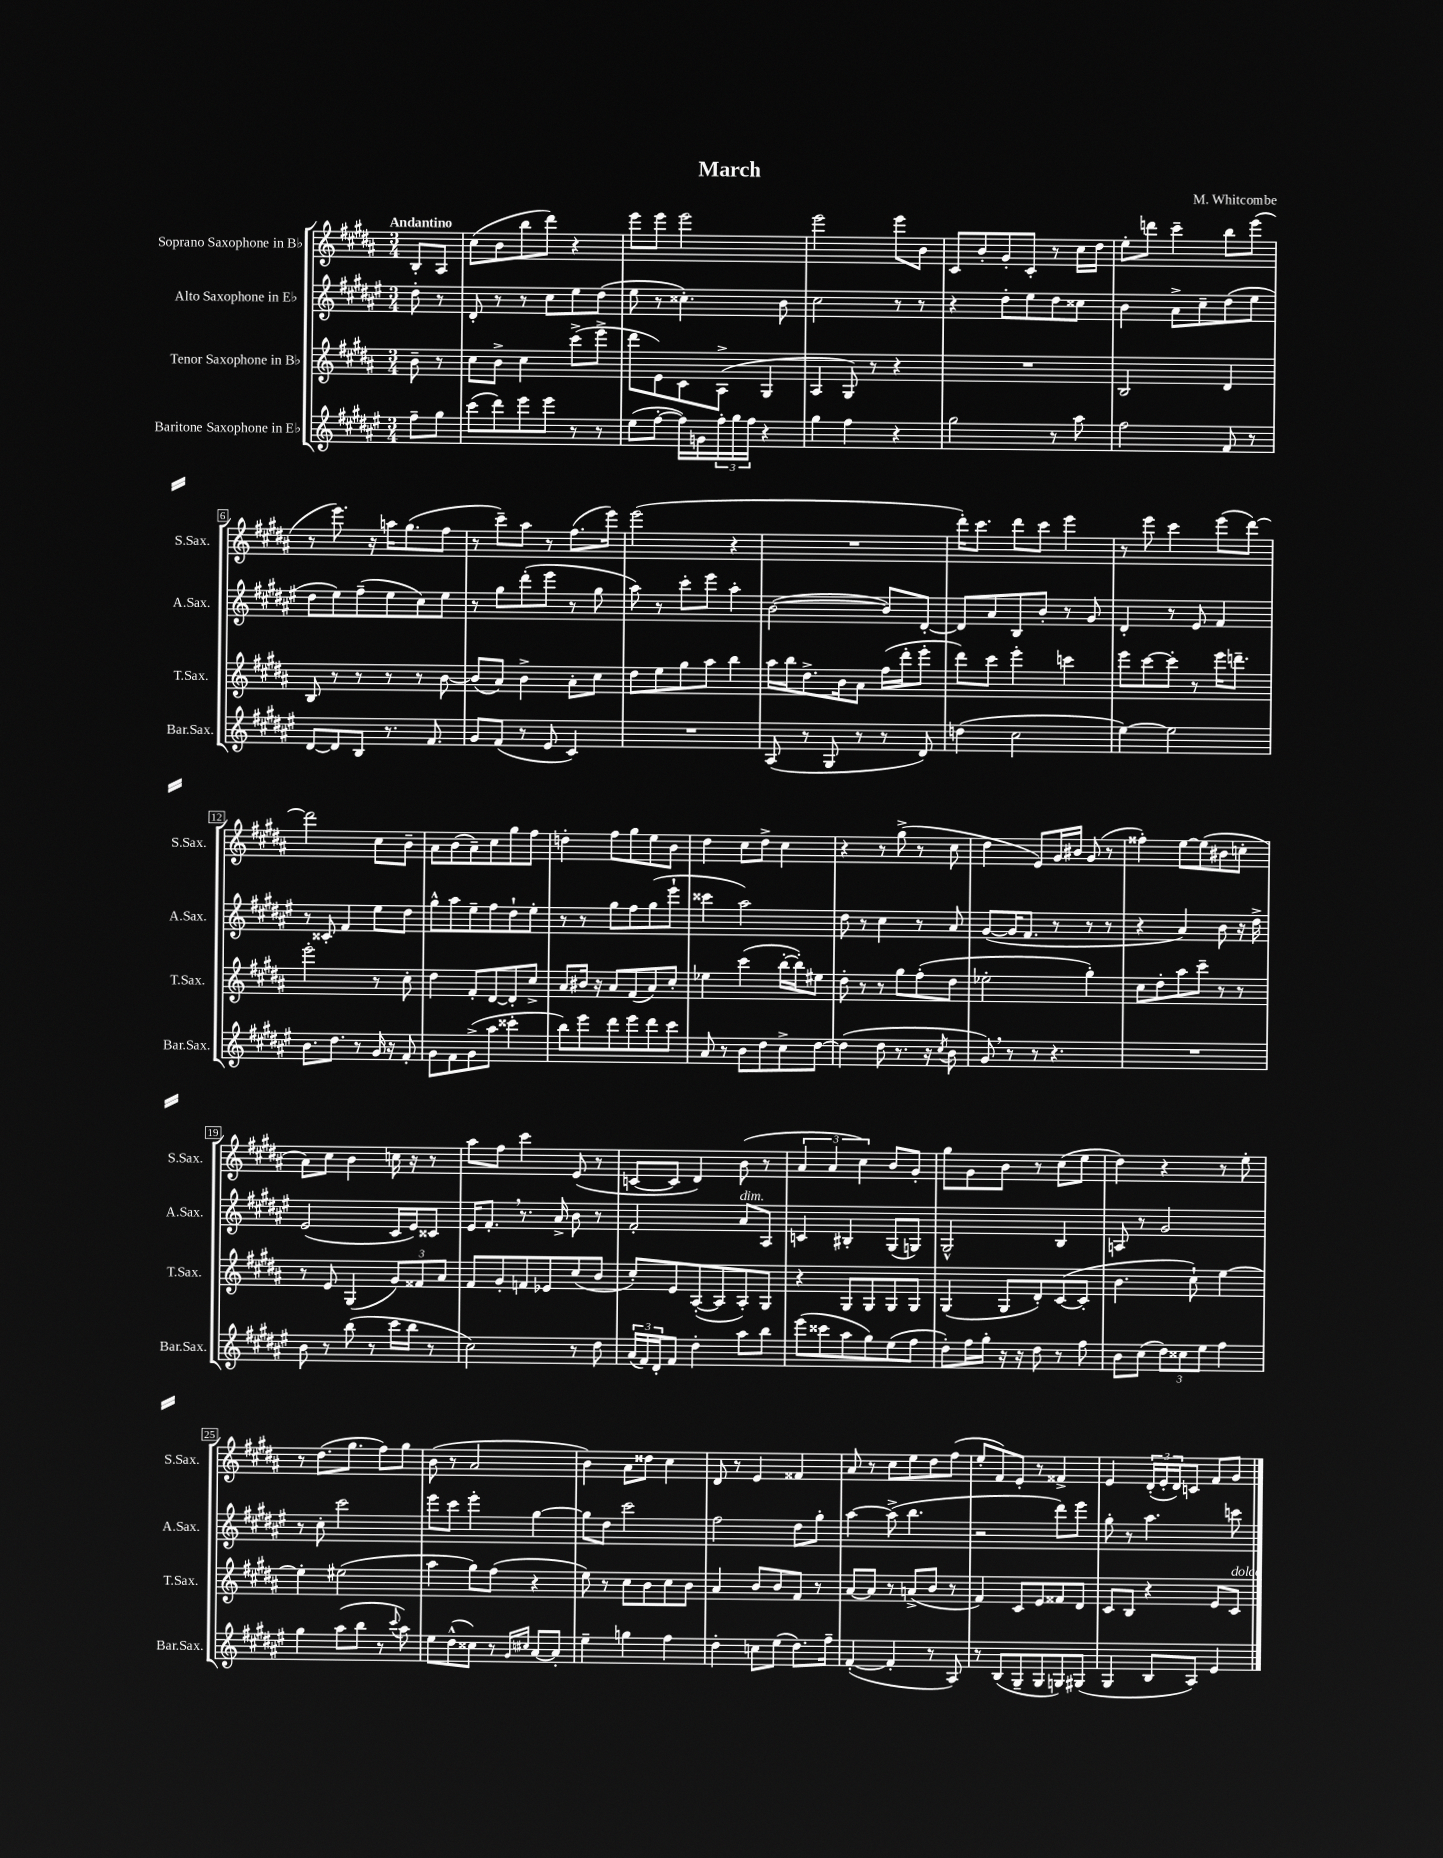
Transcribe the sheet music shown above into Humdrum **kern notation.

**kern	**kern	**kern	**kern
*part4	*part3	*part2	*part1
*staff4	*staff3	*staff2	*staff1
*I"Baritone Saxophone in E♭	*I"Tenor Saxophone in B♭	*I"Alto Saxophone in E♭	*I"Soprano Saxophone in B♭
*I'Bar.Sax.	*I'T.Sax.	*I'A.Sax.	*I'S.Sax.
*clefG2	*clefG2	*clefG2	*clefG2
*k[f#c#g#d#a#e#]	*k[f#c#g#d#a#]	*k[f#c#g#d#a#e#]	*k[f#c#g#d#a#]
*M3/4	*M3/4	*M3/4	*M3/4
=	=	=	=
!	!	!	!LO:TX:a:B:t=Andantino
8ff#~\L	8b~\	8dd#'\	8B'/L
8gg#\J	8r	8r	8A#/J
=1	=1	=1	=1
(8ccc#\L	8cc#\L	8d#'/	(8cc#\L
8ddd#\)	8b^\J	8r	8b\
8eee#\	4cc#\	8r	8bb\
8eee#\J	.	8cc#\L	8ddd#\J)
8r	(8ccc#^\L	8ee#\	4r
8r	8eee^\J	(8dd#\J	.
=2	=2	=2	=2
(8ee#\L	8ddd#\L	8ee#\	8eee\L
[8ff#'\J	8e\)	8r	8eee\J
16ff#\LL])	8c#\	4.cc##X'\)	2eee\
16gn\	.	.	.
24ff#'\	(8A#^\J	.	.
24gg#\	.	.	.
24ff#\JJ	.	.	.
4r	4G#/	.	.
.	.	8b\	.
=3	=3	=3	=3
4gg#\	4A#/	2cc#\	2eee\
4ff#\	8G#/)	.	.
.	8r	.	.
4r	4r	8r	8eee\L
.	.	8r	8b\J
=4	=4	=4	=4
2gg#\	2.r	4r	8c#/L
.	.	.	8b'/
.	.	8dd#'\L	8g#'/
.	.	8ee#\	8c#'/J
8r	.	8dd#\	8r
8aa#\	.	8cc##X\J	16cc#\LL
.	.	.	16dd#\JJ
=5	=5	=5	=5
2ff#\	2B/	4b\	8ee'\L
.	.	.	8dddn\J
.	.	8a#^\L	4ccc#~\
.	.	8cc#~\	.
8f#/	4d#/	(8dd#\	8bb\L
8r	.	8ee#\J	(8eee\J
!!LO:LB:g=z
=6	=6	=6	=6
[8d#/L	8B/	8dd#\L	8r
8d#/]	8r	8ee#\)	8.eee\)
8B/J	8r	(8ff#~\	.
.	.	.	16r
8.r	8r	8ee#\	16aan\KL
.	.	.	(8.gg#\
.	8r	8cc#\)	.
8.f#/	.	.	.
.	[8b\	8ee#\J	8ff#\J
=7	=7	=7	=7
8g#/L	(8b/L]	8r	8r
(8f#/J	8a#/J)	8gg#\L	8ccc#~\L)
8r	4b^\	(8ddd#'\	8aa#\J
8e#/	.	8eee#\J	8r
4c#/)	8a#'\L	8r	(8.ff#\L
.	8cc#\J	8gg#\	.
.	.	.	16eee\Jk)
=8	=8	=8	=8
2.r	8dd#\L	8aa#\)	(2eee\
.	8ee\	8r	.
.	8gg#\	8ccc#'\L	.
.	8aa#\J	8eee#\J	.
.	4bb\	4aa#'\	4r
=9	=9	=9	=9
(8A#/	16aa#\LL	([2b\	2.r
.	16bb\J	.	.
8r	8.dd#^\	.	.
8G#/	.	.	.
.	16b\k	.	.
8r	8a#\J	.	.
8r	(16ff#\LL	8b/L])	.
.	16ddd#'\J	.	.
8d#/)	8eee'\J	[8d#'/J	.
=10	=10	=10	=10
(4ddn\	8ddd#\L)	8d#/L]	16ddd#'\KL)
.	.	.	8.ccc#\J
.	8ccc#\J	8a#/	.
2cc#\	4eee'\	8B/	8ddd#\L
.	.	8b'/J	8ccc#\J
.	4cccn\	8r	4eee\
.	.	8g#/	.
=11	=11	=11	=11
[4ee#\)	8eee\L	4d#'/	8r
.	[8ccc#\	.	8eee\
2ee#\]	8ccc#'\J]	8r	4ccc#\
.	8r	8e#/	.
.	16eee\KL	4f#/	(8eee\L
.	8.dddn~\J	.	.
.	.	.	[8ddd#\J)
!!LO:LB:g=z
=12	=12	=12	=12
8.b\L	2eee'\	8r	2ddd#\]
.	.	8c##X'/	.
8.dd#\J	.	.	.
.	.	4f#/	.
8r	.	.	.
16g#/	8r	8ee#\L	8cc#\L
16r	.	.	.
8f#'/	8cc#'\	8dd#\J	8b~\J
=13	=13	=13	=13
8g#\L	4dd#\	8gg#^^\L	8a#\L
8f#\	.	8aa#\	(8b\
(8g#^\	8f#'/L	8ee#~\	8a#~\)
8aa#\J	[8d#/	8ff#\	8cc#\
4ccc##X'\	8d#'/]	8dd#`\	8gg#\
.	8cc#^/J	8ee#'\J	8ff#\J
=14	=14	=14	=14
8bb\L)	8a#/L	8r	4ddn'\
8eee#\	16b#X/Jk	8r	.
.	16r	.	.
8ddd#\	8a#/L	8gg#\L	8ff#\L
8eee#\	(8f#/	8ff#\	8gg#\
8ddd#\	8a#/)	(8gg#\	8ee\
8ccc#\J	8cc#'/J	8eee#`\J	8b\J
=15	=15	=15	=15
8a#/	4ee-X\	4ccc##X\	4dd#\
8r	.	.	.
8b\L	(4ccc#\	2aa#\)	8cc#\L
8dd#\	.	.	8dd#^\J
8cc#^\	[16bb'\LL	.	4cc#\
.	16bb'\J])	.	.
[8dd#\J	8ee#X\J	.	.
=16	=16	=16	=16
(4dd#\]	8dd#'\	8dd#\	4r
.	8r	8r	.
8dd#\	8r	4cc#\	8r
8.r	8gg#\L	.	(8gg#^\
.	(8ff#'\	8r	8r
16r	.	.	.
8qcc#/	.	.	.
8b\	8dd#\J	8a#/	8cc#\
=17	=17	=17	=17
8g#,/)	2ee-X'\	([8g#/L	4dd#\
8r	.	16g#/K]	.
.	.	8.f#/J	.
8r	.	.	8e/L)
4.r	.	8r	16g#/L
.	.	.	16b#X/JJ
.	4gg#'\)	8r	(8g#/
.	.	8r	8r
=18	=18	=18	=18
2.r	8cc#\L	4r	4ff##X'\)
.	8dd#'\	.	.
.	8aa#\	4a#/)	[8ee\L
.	8ccc#~\J	.	(8ee\]
.	8r	8b\	8b#X\
.	8r	16r	8ccn'\J
.	.	16dd#^\	.
!!LO:LB:g=z
=19	=19	=19	=19
8b\	8r	(2e#/	8a#\L)
8r	8e/	.	8cc#\J
(8bb\	(4G#/	.	4b\
8r	.	.	.
16ccc#\LL	12g#/L)	16c#/LL	16ccn\
16bb\JJ	.	16e#/J)	16r
.	12f##X/	.	.
8r	.	8c##X/J	8r
.	12a#/J	.	.
=20	=20	=20	=20
2cc#\)	8f#/L	16e#/KL	8aa#\L
.	.	8.f#',/J	.
.	8g#'/	.	8ff#\J
.	8fn/	8.r	4ccc#\
.	8e-X/	.	.
.	.	16a#^/	.
8r	(8cc#/	8b\	(8e/
8dd#\	8b/J	8r	8r
=21	=21	=21	=21
(24a#/LL	8cc#'/L)	2f#'/	[8cn/L
24f#/)	.	.	.
24d#'/J	.	.	.
8f#/J	8e/	.	8c/J]
4dd#'\	([8A#'/	.	4d#/)
.	8A#/]	.	.
!	!	!LO:TX:a:i:t=dim.	!
8aa#\L	8A#'/)	8a#/L	(8b\
8bb\J	8G#/J	8A#/J	8r
=22	=22	=22	=22
(8eee#\L	4r	4cn/	6a#/
8ccc##X\	.	.	.
.	.	.	6a#/
8aa#\	8G#/L	4B#X'/	.
.	.	.	6cc#\)
8gg#\)	8G#/	.	.
(8ee#\	8G#/	(8G#/L	8b/L
8ff#\J	8G#/J	8Gn/J)	8g#'/J
=23	=23	=23	=23
8dd#'\L)	(4G#/	2G#^^/	8gg#\L
16ff#\L	.	.	8g#\
16gg#'\JJ	.	.	.
16r	8G#/L	.	8b\J
16r	.	.	.
8dd#\	8d#'/)	.	8r
8r	([8c#/	4B/	(8cc#\L
8ff#\	8c#'/J]	.	8ee\J
=24	=24	=24	=24
8b\L	4.b\	8An/	4dd#\)
(8cc#\J	.	8r	.
12dd#\L)	.	2g#/	4r
12cc##X\	.	.	.
.	8cc#`\)	.	.
12ee#\J	.	.	.
4ff#\	[4ee\	.	8r
.	.	.	8ee'\
!!LO:LB:g=z
=25	=25	=25	=25
4gg#\	4ee'\]	8r	8r
.	.	8cc#'\	(8.dd#\L
(8aa#\L	(2ee#X\	2ccc#\	.
.	.	.	8.gg#\J
8bb\J	.	.	.
8r	.	.	8ff#\L)
8qqccc#/	.	.	.
8aa#\)	.	.	8gg#\J
=26	=26	=26	=26
8ee#\L	4aa#\	8eee#\L	(8b\
(8dd#^^\	.	8ccc#\J	8r
8cc##X\J)	8gg#\L)	4eee#'\	2a#/
8r	(8ff#\J	.	.
16qqg#/LL	.	.	.
16qqcc#X/JJ	.	.	.
[8a#/L	4r	[4gg#\	.
8a#'/J]	.	.	.
=27	=27	=27	=27
4ee#~\	8ee\)	8gg#\L]	4b\)
.	8r	8dd#\J	.
4ggn\	8cc#\L	2ccc#\	8a#\L
.	8b\	.	8dd##X\J
4ff#\	8cc#\	.	4cc#\
.	8b\J	.	.
=28	=28	=28	=28
4dd#'\	4a#/	2ff#\	8d#/
.	.	.	8r
8ccn\L	8b/L	.	4e/
(8ee#\J	8b/	.	.
8.dd#\L)	8f#/J	8dd#\L	4f##X/
.	8r	8gg#'\J	.
16ff#~\Jk	.	.	.
=29	=29	=29	=29
([4f#'/	[8a#/L	[4aa#\	8a#/
.	8a#/J]	.	8r
4f#'/]	8r	(8aa#^\]	8cc#\L
.	(8an^/L	4.bb\	8ee\
8r	8b/J	.	8dd#\
8A#/)	8r	.	(8ff#\J
=30	=30	=30	=30
8r	4f#/)	2r	8ee'/L
(8B/L	.	.	8f#/)
8G#~/	8c#/L	.	8e'/J
8G#/	8e/	.	8r
8Gn/)	8f##X/	8ddd#\L)	4f##X^/
(8G#X/J	8d#/J	8eee#\J	.
=31	=31	=31	=31
4G#/	8c#/L	8gg#'\	4e/
.	8B/J	8r	.
8B/L	4r	4.aa#\	(24d#'/LL
.	.	.	24e'/
.	.	.	24d#/J)
8A#/J)	.	.	8cn/J
4e#/	8e/L	.	8f#/L
!	!LO:TX:a:i:t=dolce	!	!
.	8c#/J	8cccn\	8g#/J
==	==	==	==
*-	*-	*-	*-
